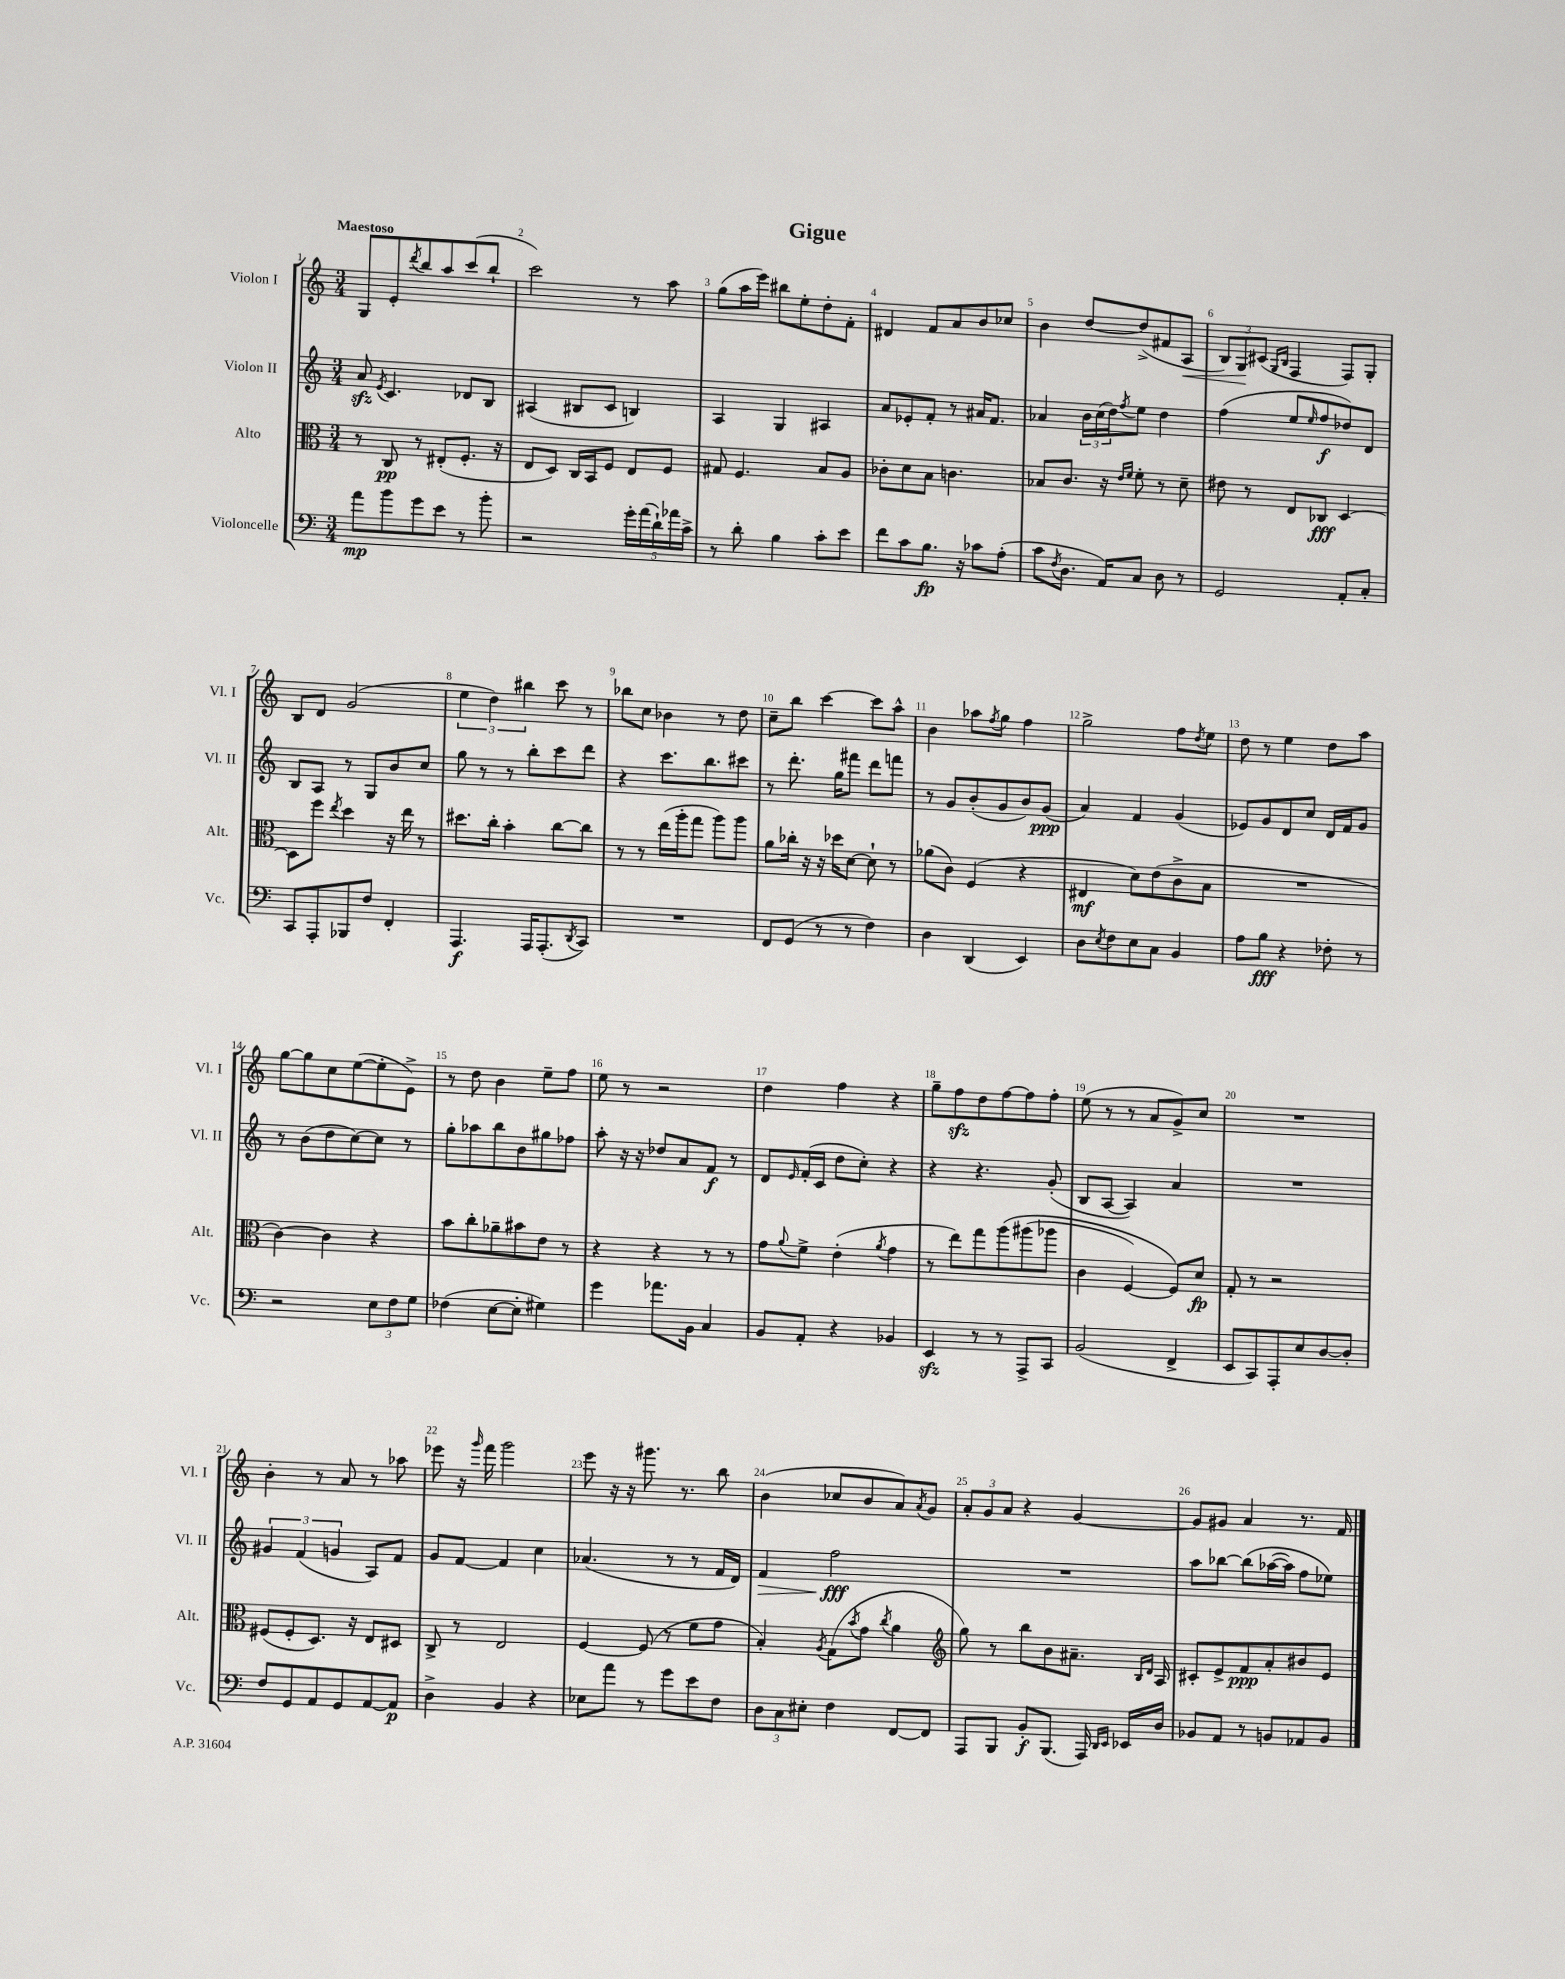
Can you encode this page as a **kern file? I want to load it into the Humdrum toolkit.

**kern	**kern	**kern	**kern
*staff4	*staff3	*staff2	*staff1
*clefF4	*clefC3	*clefG2	*clefG2
*k[]	*k[]	*k[]	*k[]
*M3/4	*M3/4	*M3/4	*M3/4
8a	8r	8a	8G
.	.	8qe	.
8b	8C	4.c	8e'
.	.	.	8qddd
8g	8r	.	8bb
8e	(8E#'	.	8aa
8r	8.F'	8d-	(8ccc
8b'	.	8B	8bb`
.	16r	.	.
=	=	=	=
2r	8E	(4A#	2ccc)
.	8D)	.	.
.	16C	8B#	.
.	16BB	.	.
.	8F	8c	.
20g'	8E	4B)	8r
(20a	.	.	.
20d`)	.	.	.
.	8F	.	8aa
20a-	.	.	.
20c^	.	.	.
=	=	=	=
8r	8G#	4A	(8gg
8d'	4.F	.	16aa
.	.	.	16eee)
4B	.	4G	8bb#
.	.	.	8ee'
8c'	8B	4A#	8dd'
8e	8A	.	8f'
=	=	=	=
8f	8c-'	8a	4d#
8c	8d	8e-'	.
8.B	8B	8f'	8f
.	4.c	8r	8a
16r	.	.	.
8c-	.	16a#	8b
.	.	8.f	.
(8A'	.	.	8cc-
=	=	=	=
8c	8B-	4a-	4b
8qF	.	.	.
8.D	8.c	.	.
.	.	24b	[8dd
.	.	(24cc	.
16AA)	16r	.	.
.	.	24dd)	.
.	16qqe	.	.
.	16qqf	8qff	.
8C	8f'	8ee	(8dd^]
8D	8r	4dd	8f#
8r	8d~	.	8A
=	=	=	=
2GG	8e#	(4ff	12B)
.	.	.	12G
.	8r	.	.
.	.	.	(12c#
.	.	.	16qqG
.	.	.	16qqB
.	8E	8ee	4F
.	.	16qqee	.
.	8C-	8ff	.
8AA'	[4D	8dd-)	8F)
8C'	.	8d	8G'
=	=	=	=
8CC	8D]	8B	8B
8AAA'	8ff	8A	8d
.	8qee	.	.
8BBB-	4dd	8r	(2g
8F	.	8G	.
4FF'	16r	8b	.
.	16ee	.	.
.	8r	8cc	.
=	=	=	=
4.AAA	8.dd#	8gg	6ee
.	.	8r	.
.	.	.	6dd)
.	16cc'	.	.
.	4b'	8r	.
.	.	.	6bb#
16AAA	.	8bb'	.
(8.AAA'	.	.	.
.	[8cc	8ccc	8ccc
8qDD	.	.	.
8CC)	8cc]	8ddd	8r
=	=	=	=
2.r	8r	4r	8bb-
.	8r	.	8cc
.	(16ee	8.ccc	4b-
.	16aa'	.	.
.	8gg	.	.
.	.	8.bb	.
.	8aa)	.	8r
.	8aa	8ccc#	8dd
=	=	=	=
8FF	8a	8r	8cc~
(8GG	16cc-'	8.ddd'	8bb
.	16r	.	.
8r	16r	.	[4ccc
.	16dd-	16gg	.
8r	[8d	8fff#	.
4F)	8d`]	8ddd	8ccc]
.	8r	8fff	8aa^^
=	=	=	=
4D	(8a-	8r	4b
.	8c)	8g	.
(4DD	(4F	(8b'	8aa-
.	.	.	8qff
.	.	8g	8gg
4EE)	4r	8b)	4ff
.	.	(8g	.
=	=	=	=
8D	4E#	4a)	2gg^
8qE	.	.	.
8F	.	.	.
8E	8d)	4f	.
8C	(8e	.	.
4BB	8c^	(4g	8ff
.	.	.	8qdd
.	8B	.	8ee
=	=	=	=
8A	2.r	8e-)	8dd
8B	.	8g	8r
4r	.	8d	4ee
.	.	8cc	.
8F-'	.	16d	8dd
.	.	16f	.
8r	.	8g	8aa
=	=	=	=
2r	[4c)	8r	[8gg
.	.	(8b	8gg]
.	4c]	8dd	8cc
.	.	[8cc)	([8ee
12E	4r	8cc]	8ee']
12F	.	.	.
.	.	8r	8e^)
12G	.	.	.
=	=	=	=
(4F-	8b	8gg'	8r
.	8cc'	8aa-	8dd
[8E	8a-~	8bb	4b
8E']	8b#	8b	.
4G#)	8e	8gg#	8ee~
.	8r	8ff-	8ff
=	=	=	=
4g	4r	8aa'	8ee
.	.	16r	8r
.	.	16r	.
8.a-	4r	8dd-	2r
.	.	8a	.
16BB	.	.	.
4C	8r	8f	.
.	8r	8r	.
=	=	=	=
8BB	8g	8d	4dd
.	8qqa	16qqe	.
8AA'	8f^	(16f'	.
.	.	16c	.
4r	(4e'	8dd	4ff
.	.	8cc')	.
.	8qa	.	.
4BB-	4g	4r	4r
=	=	=	=
4EE	8r	4r	8gg~
.	8ee)	.	8ff
8r	8gg	4.r	8dd
8r	&(8aa	.	[8ff
8AAA^	(8aa#	.	8ff]
8CC	8aa-	(8g'	8ff'
=	=	=	=
(2BB	4c	8B	(8ee
.	.	[8A	8r
.	[4F)	4A])	8r
.	.	.	8a
4FF^	8F]&)	4a	8g^)
.	8d	.	8cc
=	=	=	=
8EE	8G'	2.r	2.r
8CC)	8r	.	.
8AAA'	2r	.	.
8E	.	.	.
[8D	.	.	.
8D']	.	.	.
=	=	=	=
8F	(8F#	6g#	4b'
8GG	8F#'	.	.
.	.	(6f	.
8AA	8.D)	.	8r
.	.	6g	.
8GG	.	.	8a
.	16r	.	.
[8AA	8E	8A)	8r
8AA]	8D#	8f	8aa-
=	=	=	=
4D^	8C^	8g	8eee-
.	8r	[8f	16r
.	.	.	16qqggg
.	.	.	16fff
4BB	2E	4f]	2ggg
4r	.	4cc	.
=	=	=	=
8E-	[4F	(4.a-	8eee
8a	.	.	16r
.	.	.	16r
8r	(8F]	.	8.ggg#
8g	8r	8r	.
.	.	.	8.r
8e	8f	8r	.
8F	8g	16f	8bb
.	.	16d)	.
=	=	=	=
12D	4B')	4f	(4b
12C	.	.	.
12E#'	.	.	.
.	8qA	.	.
4F	(8G	2ff	8cc-
.	8qb	.	.
.	8g	.	8b
.	8qcc	.	.
[8FF	4a	.	8a)
.	.	.	8qa
8FF]	.	.	8g
=	=	=	=
*	*clefG2	*	*
8AAA	8gg)	2.r	12a'
.	.	.	12g
8BBB	8r	.	.
.	.	.	12a
8BB'	8bb	.	4r
(8.BBB	8b	.	.
.	8.a#~	.	[4g
16AAA)	.	.	.
16qqDD	.	.	.
16qqEE	.	.	.
16EE-	.	.	.
.	16qqB	.	.
.	16qqd	.	.
16D	16A	.	.
=	=	=	=
8BB-	8c#'	8aa	8g]
8AA	8e^	[8bb-	8g#
8r	8f	&(8bb-]	4a
8BB	8a'	([16aa-	.
.	.	16aa-])	.
8AA-	8b#	8ff	8.r
8BB	8e	8ee-&)	.
.	.	.	16f
==	==	==	==
*-	*-	*-	*-
